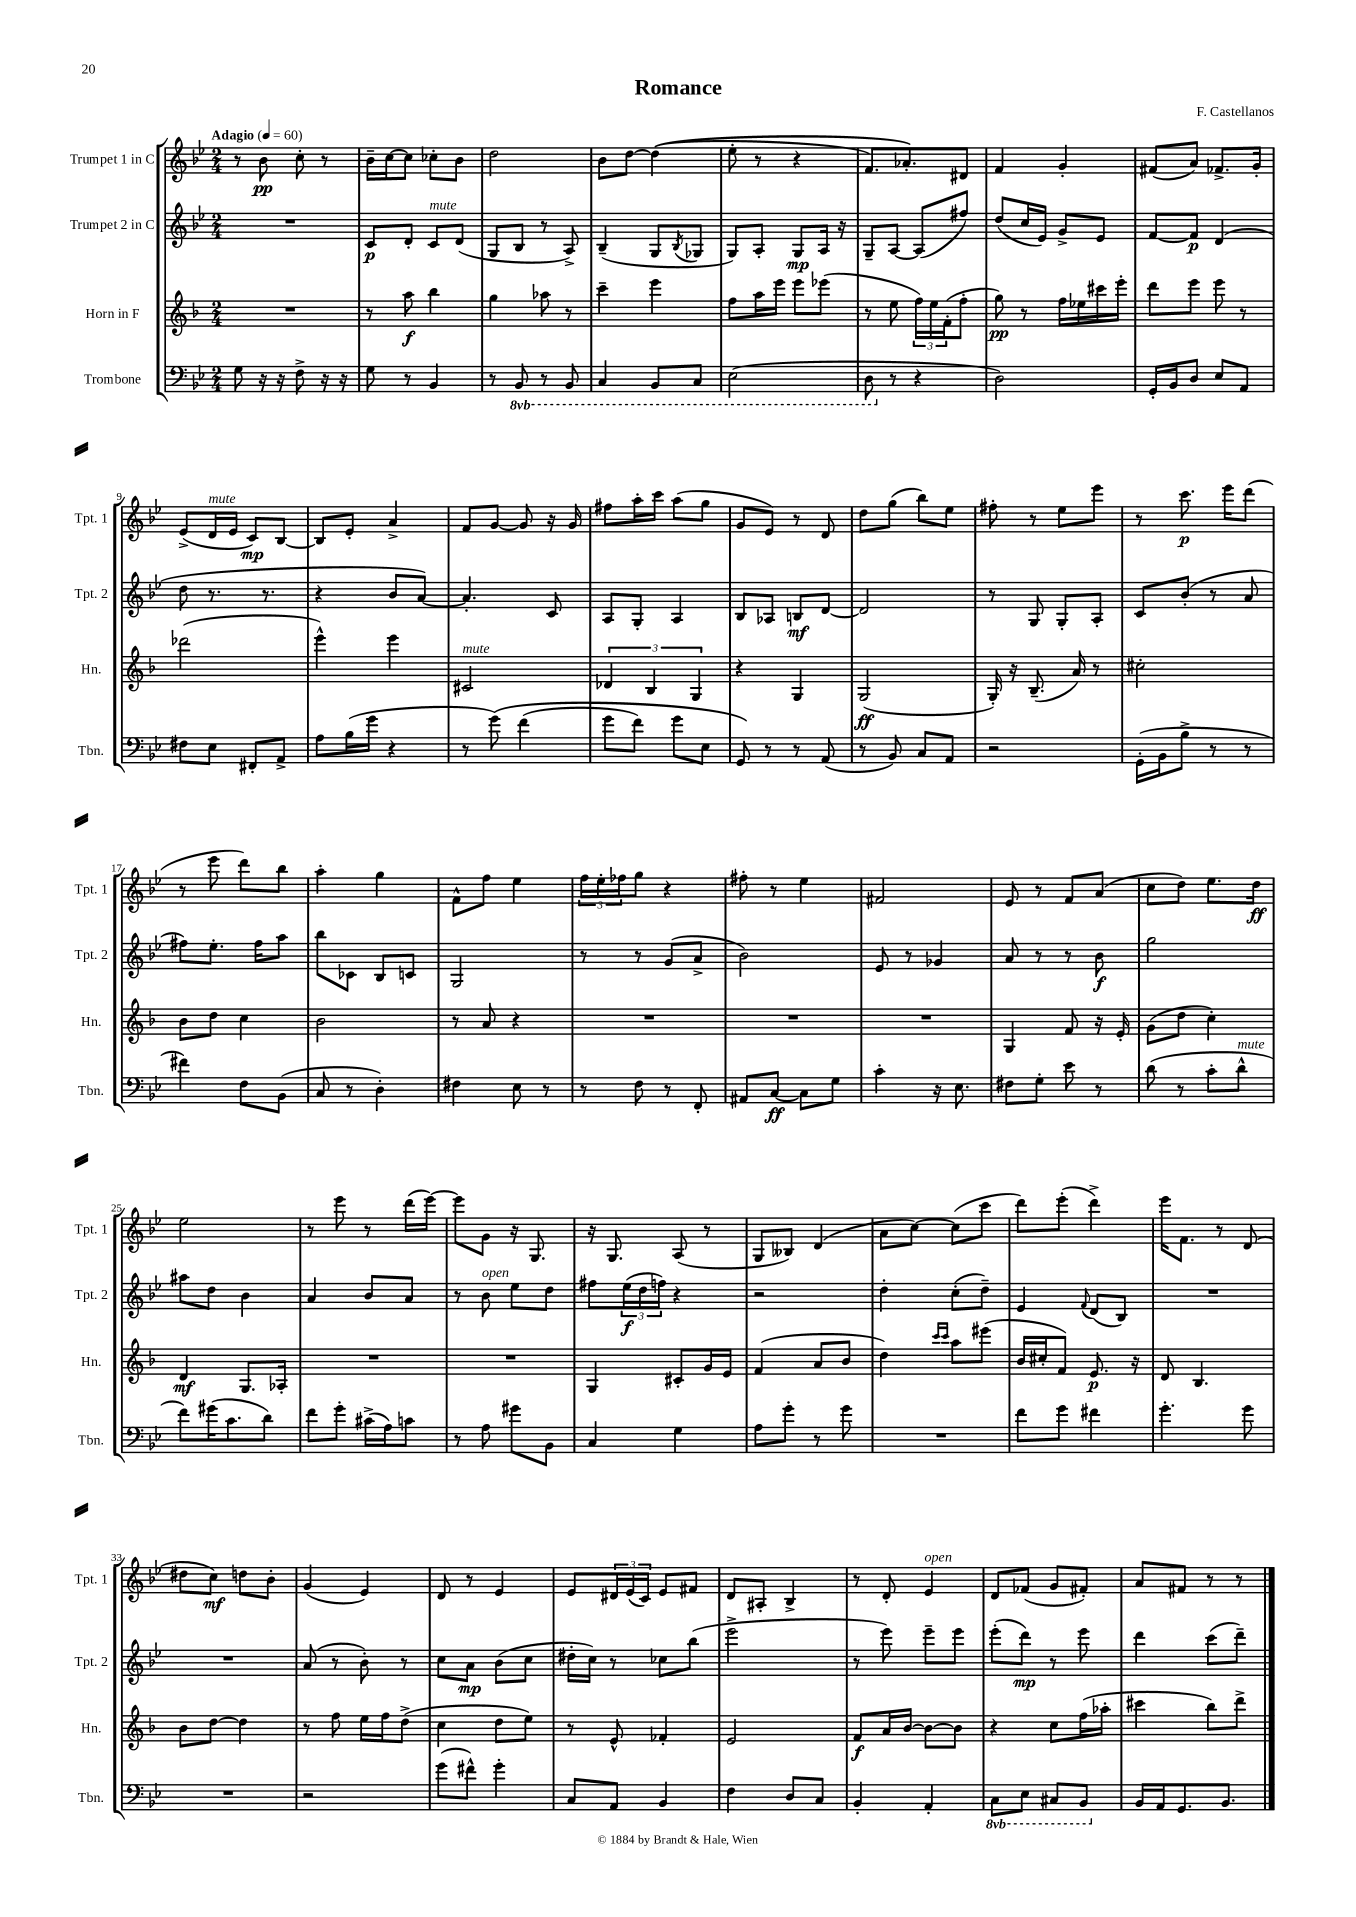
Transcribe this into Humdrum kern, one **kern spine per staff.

**kern	**dynam	**kern	**dynam	**kern	**dynam	**kern	**dynam
*part4	*part4	*part3	*part3	*part2	*part2	*part1	*part1
*staff4	*staff4	*staff3	*staff3	*staff2	*staff2	*staff1	*staff1
*I"Trombone	*	*I"Horn in F	*	*I"Trumpet 2 in C	*	*I"Trumpet 1 in C	*
*I'Tbn.	*	*I'Hn.	*	*I'Tpt. 2	*	*I'Tpt. 1	*
*clefF4	*	*clefG2	*	*clefG2	*	*clefG2	*
*k[b-e-]	*	*k[b-]	*	*k[b-e-]	*	*k[b-e-]	*
*M2/4	*	*M2/4	*	*M2/4	*	*M2/4	*
*MM60	*	*MM60	*	*MM60	*	*MM60	*
=1	=1	=1	=1	=1	=1	=1	=1
!	!	!	!	!	!	!LO:TX:a:B:t=Adagio	!
8G\	.	2r	.	2r	.	8r	.
16r	.	.	.	.	.	8b-\	pp
16r	.	.	.	.	.	.	.
8F^\	.	.	.	.	.	8cc'\	.
16r	.	.	.	.	.	8r	.
16r	.	.	.	.	.	.	.
=2	=2	=2	=2	=2	=2	=2	=2
8G\	.	8r	.	8c/L	p	16b-~\LL	.
.	.	.	.	.	.	[16cc\J	.
8r	.	8aa\	f	8d'/J	.	8cc\J]	.
!	!	!	!	!LO:TX:a:i:t=mute	!	!	!
4BB-/	.	4bb-\	.	8c/L	.	8cc-X'\L	.
.	.	.	.	(8d/J	.	8b-\J	.
=3	=3	=3	=3	=3	=3	=3	=3
8r	.	4gg\	.	8G/L	.	2dd\	.
*8ba	*	*	*	*	*	*	*
8BBB-/	.	.	.	8B-/J	.	.	.
8r	.	8aa-X\	.	8r	.	.	.
8BBB-/	.	8r	.	8A^/)	.	.	.
=4	=4	=4	=4	=4	=4	=4	=4
4CC/	.	4ccc~\	.	(4B-~/	.	8b-\L	.
.	.	.	.	.	.	[8dd\J	.
8BBB-/L	.	4eee\	.	8G/L	.	((4dd\]	.
.	.	.	.	8qB-/	.	.	.
8CC/J	.	.	.	8G-X/J	.	.	.
=5	=5	=5	=5	=5	=5	=5	=5
(2EE-\	.	8ff\L	.	8G/L)	.	8ee-'\	.
.	.	16aa\L	.	8A'/J	.	8r	.
.	.	16eee\JJ	.	.	.	.	.
.	.	8eee\L	.	8G/L	mp	4r	.
.	.	(8eee-X\J	.	16A/Jk	.	.	.
.	.	.	.	16r	.	.	.
=6	=6	=6	=6	=6	=6	=6	=6
8DD\	.	8r	.	8G~/L	.	8.f/L)	.
*X8ba	*	*	*	*	*	*	*
8r	.	8ee\	.	[8A/J	.	.	.
.	.	.	.	.	.	8.a-X'/)	.
4r	.	24ff\LL)	.	(8A/L]	.	.	.
.	.	24ee\	.	.	.	.	.
.	.	(24f'\J	.	.	.	.	.
.	.	8ff'\J	.	8ff#X/J)	.	8d#X/J	.
=7	=7	=7	=7	=7	=7	=7	=7
2D\)	.	8gg\)	pp	(8dd/L	.	4f/	.
.	.	8r	.	16cc/L	.	.	.
.	.	.	.	16e-/JJ)	.	.	.
.	.	16ff\LL	.	8g^/L	.	4g'/	.
.	.	16ee-X\	.	.	.	.	.
.	.	16ccc#X\	.	8e-/J	.	.	.
.	.	16eee'\JJ	.	.	.	.	.
=8	=8	=8	=8	=8	=8	=8	=8
16GG'/LL	.	8ddd\L	.	[8f/L	.	(8f#X/L	.
16BB-/J	.	.	.	.	.	.	.
8D/J	.	8eee\J	.	8f/J]	p	8a/J)	.
8E-/L	.	8eee\	.	(4d/	.	8.f-X^/L	.
8AA/J	.	8r	.	.	.	.	.
.	.	.	.	.	.	16g'/Jk	.
!!LO:LB:g=z
=9	=9	=9	=9	=9	=9	=9	=9
8F#X\L	.	(2ddd-X\	.	8dd\	.	(8e-^/L	.
!	!	!	!	!	!	!LO:TX:a:i:t=mute	!
8E-\J	.	.	.	8.r	.	16d/L	.
.	.	.	.	.	.	16e-/JJ	.
8FF#X'/L	.	.	.	.	.	8c/L)	mp
.	.	.	.	8.r	.	.	.
8AA^/J	.	.	.	.	.	[8B-/J	.
=10	=10	=10	=10	=10	=10	=10	=10
8A\L	.	4eee^^\)	.	4r	.	8B-/L]	.
(16B-\L	.	.	.	.	.	8e-'/J	.
16g\JJ	.	.	.	.	.	.	.
4r	.	4eee\	.	8b-/L	.	4a^/	.
.	.	.	.	[8a/J)	.	.	.
=11	=11	=11	=11	=11	=11	=11	=11
!	!	!LO:TX:a:i:t=mute	!	!	!	!	!
8r	.	2c#X/	.	4.a'/]	.	8f/L	.
(8g\)	.	.	.	.	.	[8g/J	.
(4f\	.	.	.	.	.	8g/]	.
.	.	.	.	8c/	.	16r	.
.	.	.	.	.	.	16g/	.
=12	=12	=12	=12	=12	=12	=12	=12
8g\L	.	6d-X/	.	8A/L	.	8ff#X\L	.
8f\J)	.	.	.	8G'/J	.	16aa'\L	.
.	.	6B-/	.	.	.	.	.
.	.	.	.	.	.	16ccc\JJ	.
8g\L	.	.	.	4A/	.	(8aa\L	.
.	.	6G/	.	.	.	.	.
8E-\J	.	.	.	.	.	8gg\J	.
=13	=13	=13	=13	=13	=13	=13	=13
8GG/)	.	4r	.	8B-/L	.	8g/L	.
8r	.	.	.	8A-X/J	.	8e-/J)	.
8r	.	4G/	.	8Bn/L	mf	8r	.
(8AA/	.	.	.	[8d/J	.	8d/	.
=14	=14	=14	=14	=14	=14	=14	=14
8r	.	(2G/	ff	2d/]	.	8dd\L	.
8BB-/)	.	.	.	.	.	(8gg\J	.
8C/L	.	.	.	.	.	8bb-\L)	.
8AA/J	.	.	.	.	.	8ee-\J	.
=15	=15	=15	=15	=15	=15	=15	=15
2r	.	16G'/)	.	8r	.	8ff#X'\	.
.	.	16r	.	.	.	.	.
.	.	(8.B-~/	.	8G/	.	8r	.
.	.	.	.	8G'/L	.	8ee-\L	.
.	.	16a/)	.	.	.	.	.
.	.	8r	.	8A'/J	.	8eee-\J	.
=16	=16	=16	=16	=16	=16	=16	=16
(16GG'\LL	.	2cc#X'\	.	8c/L	.	8r	.
16BB-\J	.	.	.	.	.	.	.
8B-^\J	.	.	.	(8b-'/J	.	8.ccc\	p
8r	.	.	.	8r	.	.	.
.	.	.	.	.	.	16eee-\KL	.
8r	.	.	.	8a/	.	(8ddd\J	.
!!LO:LB:g=z
=17	=17	=17	=17	=17	=17	=17	=17
4f#X\)	.	8b-\L	.	8ff#X\L)	.	8r	.
.	.	8dd\J	.	8.ee-'\J	.	8eee-\	.
8F\L	.	4cc\	.	.	.	8ddd\L)	.
.	.	.	.	16ff#\KL	.	.	.
(8BB-\J	.	.	.	8aa\J	.	8bb-\J	.
=18	=18	=18	=18	=18	=18	=18	=18
8C/	.	2b-\	.	8bb-\L	.	4aa'\	.
8r	.	.	.	8c-X\J	.	.	.
4D'\)	.	.	.	8B-/L	.	4gg\	.
.	.	.	.	8cn/J	.	.	.
=19	=19	=19	=19	=19	=19	=19	=19
4F#X\	.	8r	.	2G/	.	8f^^\L	.
.	.	8a/	.	.	.	8ff\J	.
8E-\	.	4r	.	.	.	4ee-\	.
8r	.	.	.	.	.	.	.
=20	=20	=20	=20	=20	=20	=20	=20
8r	.	2r	.	8r	.	24ff\LL	.
.	.	.	.	.	.	24ee-'\	.
.	.	.	.	.	.	24ff-X\J	.
8F\	.	.	.	8r	.	8gg\J	.
8r	.	.	.	(8g/L	.	4r	.
8FF'/	.	.	.	8a^/J	.	.	.
=21	=21	=21	=21	=21	=21	=21	=21
8AA#X/L	.	2r	.	2b-\)	.	8ff#X'\	.
[8C/J	ff	.	.	.	.	8r	.
8C\L]	.	.	.	.	.	4ee-\	.
8G\J	.	.	.	.	.	.	.
=22	=22	=22	=22	=22	=22	=22	=22
4c'\	.	2r	.	8e-/	.	2f#X/	.
.	.	.	.	8r	.	.	.
16r	.	.	.	4g-X/	.	.	.
8.E-\	.	.	.	.	.	.	.
=23	=23	=23	=23	=23	=23	=23	=23
8F#X\L	.	4G/	.	8a/	.	8e-/	.
8G'\J	.	.	.	8r	.	8r	.
8e-\	.	8f/	.	8r	.	8f/L	.
8r	.	16r	.	8b-\	f	(8a/J	.
.	.	16e'/	.	.	.	.	.
=24	=24	=24	=24	=24	=24	=24	=24
(8d\	.	(8g\L	.	2gg\	.	8cc\L	.
8r	.	8dd\J	.	.	.	8dd\J)	.
8c'\L	.	4cc'\)	.	.	.	8.ee-\L	.
!LO:TX:a:i:t=mute	!	!	!	!	!	!	!
8d^^\J	.	.	.	.	.	.	.
.	.	.	.	.	.	16dd\Jk	ff
!!LO:LB:g=z
=25	=25	=25	=25	=25	=25	=25	=25
8f\L)	.	4d/	mf	8aa#X\L	.	2ee-\	.
(16g#X\K	.	.	.	8dd\J	.	.	.
8.c\	.	.	.	.	.	.	.
.	.	8.G/L	.	4b-\	.	.	.
8d\J)	.	.	.	.	.	.	.
.	.	16A-X'/Jk	.	.	.	.	.
=26	=26	=26	=26	=26	=26	=26	=26
8f\L	.	2r	.	4a/	.	8r	.
8g'\J	.	.	.	.	.	8eee-\	.
(16c#X^\LL	.	.	.	8b-/L	.	8r	.
16A\J)	.	.	.	.	.	.	.
8cn\J	.	.	.	8a/J	.	(16ddd\LL	.
.	.	.	.	.	.	[16eee-\JJ)	.
=27	=27	=27	=27	=27	=27	=27	=27
8r	.	2r	.	8r	.	8eee-\L]	.
!	!	!	!	!LO:TX:a:i:t=open	!	!	!
8A\	.	.	.	8b-\	.	8g\J	.
8g#X\L	.	.	.	8ee-\L	.	16r	.
.	.	.	.	.	.	8.G/	.
8BB-\J	.	.	.	8dd\J	.	.	.
=28	=28	=28	=28	=28	=28	=28	=28
4C/	.	4G/	.	8ff#X\L	.	16r	.
.	.	.	.	.	.	8.G/	.
.	.	.	.	(24ee-\L	f	.	.
.	.	.	.	24dd\	.	.	.
.	.	.	.	24ffn\JJ)	.	.	.
4G\	.	8c#X'/L	.	4r	.	(8A/	.
.	.	16g/L	.	.	.	8r	.
.	.	16e/JJ	.	.	.	.	.
=29	=29	=29	=29	=29	=29	=29	=29
8A\L	.	(4f/	.	2r	.	8G/L	.
8g'\J	.	.	.	.	.	8B--X/J)	.
8r	.	8a/L	.	.	.	(4d/	.
8g\	.	8b-/J	.	.	.	.	.
=30	=30	=30	=30	=30	=30	=30	=30
2r	.	4dd\)	.	4dd'\	.	8a\L	.
.	.	.	.	.	.	[8cc\J)	.
.	.	16qqccc/LL	.	.	.	.	.
.	.	16qqccc/JJ	.	.	.	.	.
.	.	8aa\L	.	(8cc'\L	.	(8cc\L]	.
.	.	(8eee#X\J	.	8dd~\J)	.	8ccc\J	.
=31	=31	=31	=31	=31	=31	=31	=31
8f\L	.	16b-/LL	.	4e-/	.	8ddd\L)	.
.	.	16cc#X'/J	.	.	.	.	.
8g\J	.	8f/J)	.	.	.	(8eee-'\J	.
.	.	.	.	8qqf/	.	.	.
4f#X\	.	8.e/	p	(8d/L	.	4ddd^\)	.
.	.	.	.	8B-/J)	.	.	.
.	.	16r	.	.	.	.	.
=32	=32	=32	=32	=32	=32	=32	=32
4.g'\	.	8d/	.	2r	.	16eee-\KL	.
.	.	.	.	.	.	8.f\J	.
.	.	4.B-/	.	.	.	.	.
.	.	.	.	.	.	8r	.
8g\	.	.	.	.	.	(8d/	.
!!LO:LB:g=z
=33	=33	=33	=33	=33	=33	=33	=33
2r	.	8b-\L	.	2r	.	8dd#X\L	.
.	.	[8dd\J	.	.	.	8cc\J)	mf
.	.	4dd\]	.	.	.	8ddn\L	.
.	.	.	.	.	.	8b-'\J	.
=34	=34	=34	=34	=34	=34	=34	=34
2r	.	8r	.	(8a/	.	(4g/	.
.	.	8ff\	.	8r	.	.	.
.	.	16ee\LL	.	8b-'\)	.	4e-/)	.
.	.	16ff\J	.	.	.	.	.
.	.	(8dd^\J	.	8r	.	.	.
=35	=35	=35	=35	=35	=35	=35	=35
(8g\L	.	4cc\	.	8cc\L	.	8d/	.
8f#X^^\J)	.	.	.	8a\J	mp	8r	.
4g'\	.	8dd\L	.	(8b-\L	.	4e-/	.
.	.	8ee\J)	.	8cc\J	.	.	.
=36	=36	=36	=36	=36	=36	=36	=36
8C/L	.	8r	.	16dd#X'\LL	.	8e-/L	.
.	.	.	.	16cc\JJ)	.	.	.
8AA/J	.	8e^^/	.	8r	.	24d#X/L	.
.	.	.	.	.	.	(24e-/	.
.	.	.	.	.	.	24c/JJ)	.
4BB-/	.	4f-X'/	.	8cc-X\L	.	8e-/L	.
.	.	.	.	(8bb-\J	.	8f#X/J	.
=37	=37	=37	=37	=37	=37	=37	=37
4F\	.	2e/	.	2eee-^\	.	8d/L	.
.	.	.	.	.	.	8A#X'/J	.
8D/L	.	.	.	.	.	4B-^/	.
8C/J	.	.	.	.	.	.	.
=38	=38	=38	=38	=38	=38	=38	=38
4BB-'/	.	8f/L	f	8r	.	8r	.
.	.	16a/L	.	8eee-\)	.	8d'/	.
.	.	[16b-/JJ	.	.	.	.	.
!	!	!	!	!	!	!LO:TX:a:i:t=open	!
4AA'/	.	8b-\L_	.	8eee-~\L	.	4e-/	.
.	.	8b-\J]	.	8eee-\J	.	.	.
=39	=39	=39	=39	=39	=39	=39	=39
*8ba	*	*	*	*	*	*	*
8CC\L	.	4r	.	(8eee-'\L	.	8d/L	.
8EE-\J	.	.	.	8ddd\J)	mp	(8f-X/J	.
8CC#X/L	.	8cc\L	.	8r	.	8g/L	.
8BBB-/J	.	(16ff\L	.	8eee-\	.	8f#X'/J)	.
.	.	16aa-X'\JJ	.	.	.	.	.
=40	=40	=40	=40	=40	=40	=40	=40
*X8ba	*	*	*	*	*	*	*
16BB-/LL	.	4ccc#X\	.	4ddd\	.	8a/L	.
16AA/J	.	.	.	.	.	.	.
8.GG/	.	.	.	.	.	8f#X/J	.
.	.	8bb-\L)	.	(8ccc\L	.	8r	.
8.BB-/J	.	.	.	.	.	.	.
.	.	8ddd^\J	.	8ddd~\J)	.	8r	.
==	==	==	==	==	==	==	==
*-	*-	*-	*-	*-	*-	*-	*-
